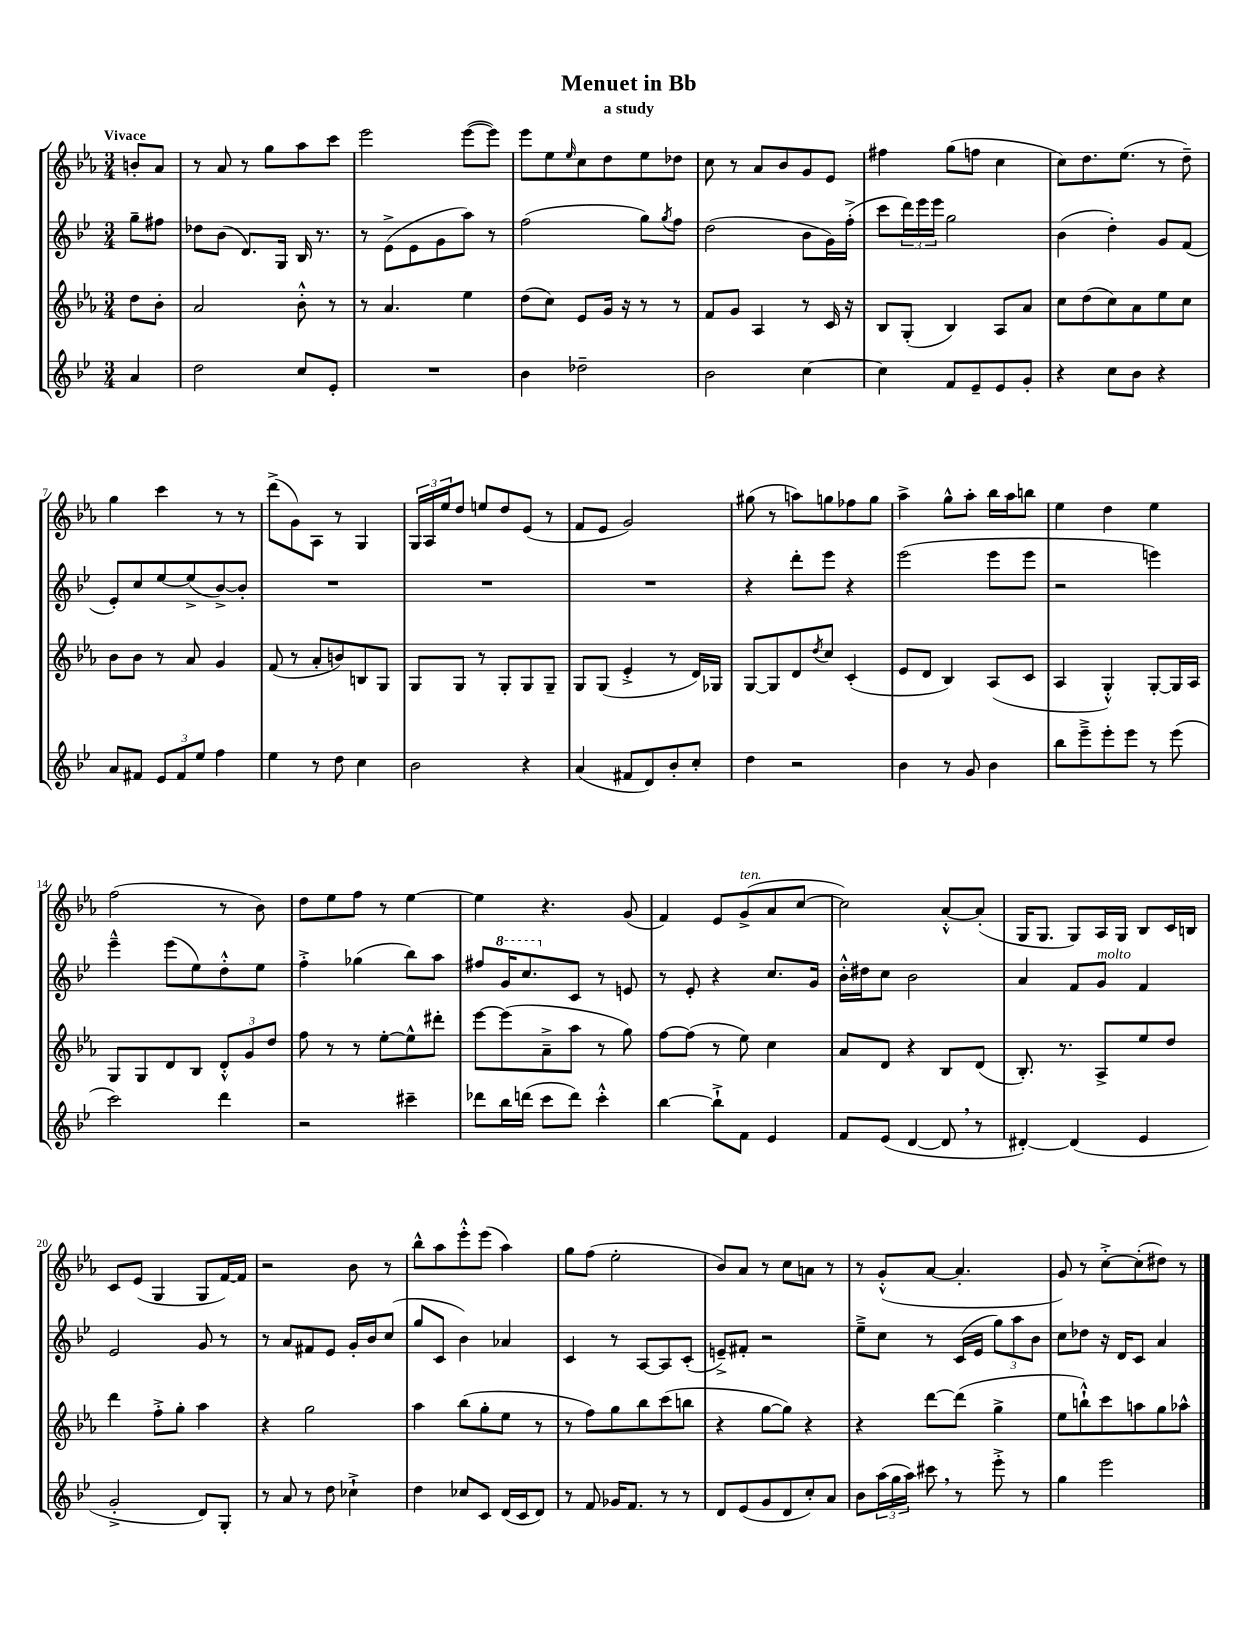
\header { title = "Menuet in Bb" subtitle = "a study" }
<<
\new StaffGroup <<
\new Staff = "s0" {
    \clef treble \key ees \major \numericTimeSignature \time 3/4 \partial 4 \tempo "Vivace"
    b'8-. aes'8 |
    r8 aes'8 r8 g''8 aes''8 c'''8 |
    ees'''2 ees'''8~( ees'''8) |
    ees'''8 ees''8 \grace { ees''16 } c''8 d''8 ees''8 des''8 |
    c''8 r8 aes'8 bes'8 g'8 ees'8 |
    fis''4 g''8( f''8 c''4 |
    c''8) d''8. ees''8.( r8 d''8--) |
    g''4 c'''4 r8 r8 |
    d'''8->( g'8) aes8 r8 g4 |
    \tuplet 3/2 { g16 aes16 ees''16 } d''8 e''8 d''8 ees'8( r8 |
    f'8 ees'8 g'2) |
    gis''8( r8 a''8) g''8 fes''8 g''8 |
    aes''4-> g''8-^ aes''8-. bes''16 aes''16 b''8 |
    ees''4 d''4 ees''4 |
    f''2( r8 bes'8) |
    d''8 ees''8 f''8 r8 ees''4~ |
    ees''4 r4. g'8( |
    f'4) ees'8 g'8->^\markup { \italic "ten." }( aes'8 c''8~ |
    c''2) aes'8~-.-^ aes'8-.( |
    g16 g8. g8) aes16 g16 bes8 c'16 b16 |
    c'8 ees'8( g4 g8 f'16~) f'16 |
    r2 bes'8 r8 |
    bes''8-^ aes''8 ees'''8-.-^ ees'''8( aes''4) |
    g''8 f''8( ees''2-. |
    bes'8) aes'8 r8 c''8 a'8 r8 |
    r8 g'8-.-^( aes'8~ aes'4.-. |
    g'8) r8 c''8~-.-> c''8-.( dis''8) r8 \bar "|." |
}
\new Staff = "s1" {
    \clef treble \key bes \major \numericTimeSignature \time 3/4 \partial 4
    g''8-- fis''8 |
    des''8 bes'8( d'8.) g16 bes16 r8. |
    r8 ees'8->( ees'8 g'8 a''8) r8 |
    f''2( g''8) \acciaccatura { g''8 } f''8 |
    d''2( bes'8 g'16) f''16-.->( |
    c'''8 \tuplet 3/2 { d'''16) ees'''16 ees'''16 } g''2 |
    bes'4( d''4-.) g'8 f'8( |
    ees'8-.) c''8 ees''8~ ees''8->( bes'8~->) bes'8-. |
    R2. |
    R2. |
    R2. |
    r4 d'''8-. ees'''8 r4 |
    ees'''2( ees'''8 ees'''8 |
    r2 e'''4) |
    ees'''4---^ ees'''8( ees''8) d''8-.-^ ees''8 |
    f''4-.-> ges''4( bes''8) a''8 |
    fis''8 \ottava #1 g''16 c'''8. \ottava #0 c'8 r8 e'8 |
    r8 ees'8-. r4 c''8. g'16 |
    bes'16-.-^ dis''16 c''8 bes'2 |
    a'4 f'8 g'8^\markup { \italic "molto" } f'4 |
    ees'2 g'8 r8 |
    r8 a'8 fis'8 ees'8 g'16-. bes'16 c''8( |
    g''8 c'8 bes'4) aes'4 |
    c'4 r8 a8~ a8 c'8-.( |
    e'8--->) fis'8-. r2 |
    ees''8---> c''8 r8 c'16( ees'16 \tuplet 3/2 { g''8) a''8 bes'8 } |
    c''8 des''8 r16 d'16 c'8 a'4 \bar "|." |
}
\new Staff = "s2" {
    \clef treble \key ees \major \numericTimeSignature \time 3/4 \partial 4
    d''8 bes'8-. |
    aes'2 bes'8-.-^ r8 |
    r8 aes'4. ees''4 |
    d''8( c''8) ees'8 g'16 r16 r8 r8 |
    f'8 g'8 aes4 r8 c'16 r16 |
    bes8 g8-.( bes4) aes8 aes'8 |
    c''8 d''8( c''8) aes'8 ees''8 c''8 |
    bes'8 bes'8 r8 aes'8 g'4 |
    f'8( r8 aes'8-. b'8) b8 g8 |
    g8 g8 r8 g8-. g8 g8-- |
    g8 g8( ees'4-.-> r8 d'16) ges16 |
    g8~ g8 d'8 \acciaccatura { d''8 } c''8 c'4-.( |
    ees'8 d'8 bes4) aes8( c'8 |
    aes4 g4-.-^) g8~-. g16 aes16 |
    g8 g8 d'8 bes8 \tuplet 3/2 { d'8-.-^ g'8 d''8 } |
    f''8 r8 r8 ees''8~-. ees''8-^ dis'''8-. |
    ees'''8~ ees'''8( aes'8---> aes''8 r8 g''8) |
    f''8~ f''8( r8 ees''8) c''4 |
    aes'8 d'8 r4 bes8 d'8( |
    bes8.-.) r8. aes8-> ees''8 d''8 |
    d'''4 f''8-.-> g''8-. aes''4 |
    r4 g''2 |
    aes''4 bes''8( g''8-. ees''8 r8 |
    r8 f''8) g''8 bes''8 c'''8( b''8 |
    r4 g''8~ g''8) r4 |
    r4 d'''8~ d'''8( g''4-> |
    ees''8 b''8-!-^) c'''8 a''8 g''8 aes''8-^ \bar "|." |
}
\new Staff = "s3" {
    \clef treble \key bes \major \numericTimeSignature \time 3/4 \partial 4
    a'4 |
    d''2 c''8 ees'8-. |
    R2. |
    bes'4 des''2-- |
    bes'2 c''4~ |
    c''4 f'8 ees'8-- ees'8 g'8-. |
    r4 c''8 bes'8 r4 |
    a'8 fis'8 \tuplet 3/2 { ees'8 fis'8 ees''8 } f''4 |
    ees''4 r8 d''8 c''4 |
    bes'2 r4 |
    a'4( fis'8 d'8) bes'8-. c''8-. |
    d''4 r2 |
    bes'4 r8 g'8 bes'4 |
    bes''8 ees'''8---> ees'''8-. ees'''8 r8 ees'''8( |
    c'''2) d'''4 |
    r2 cis'''4-- |
    des'''8 bes''16 d'''16( c'''8 d'''8) c'''4-.-^ |
    bes''4~ bes''8-!-> f'8 ees'4 |
    f'8 ees'8( d'4~ d'8 \breathe r8 |
    dis'4~-.) dis'4( ees'4 |
    g'2-.-> d'8) g8-. |
    r8 a'8 r8 d''8 ces''4-!-> |
    d''4 ces''8 c'8 d'16( c'16 d'8) |
    r8 f'8 ges'16 f'8. r8 r8 |
    d'8 ees'8( g'8 d'8 c''8-.) a'8 |
    bes'8 \tuplet 3/2 { a''16( g''16 a''16) } cis'''8 \breathe r8 ees'''8-.-> r8 |
    g''4 ees'''2 \bar "|." |
}
>>
>>
